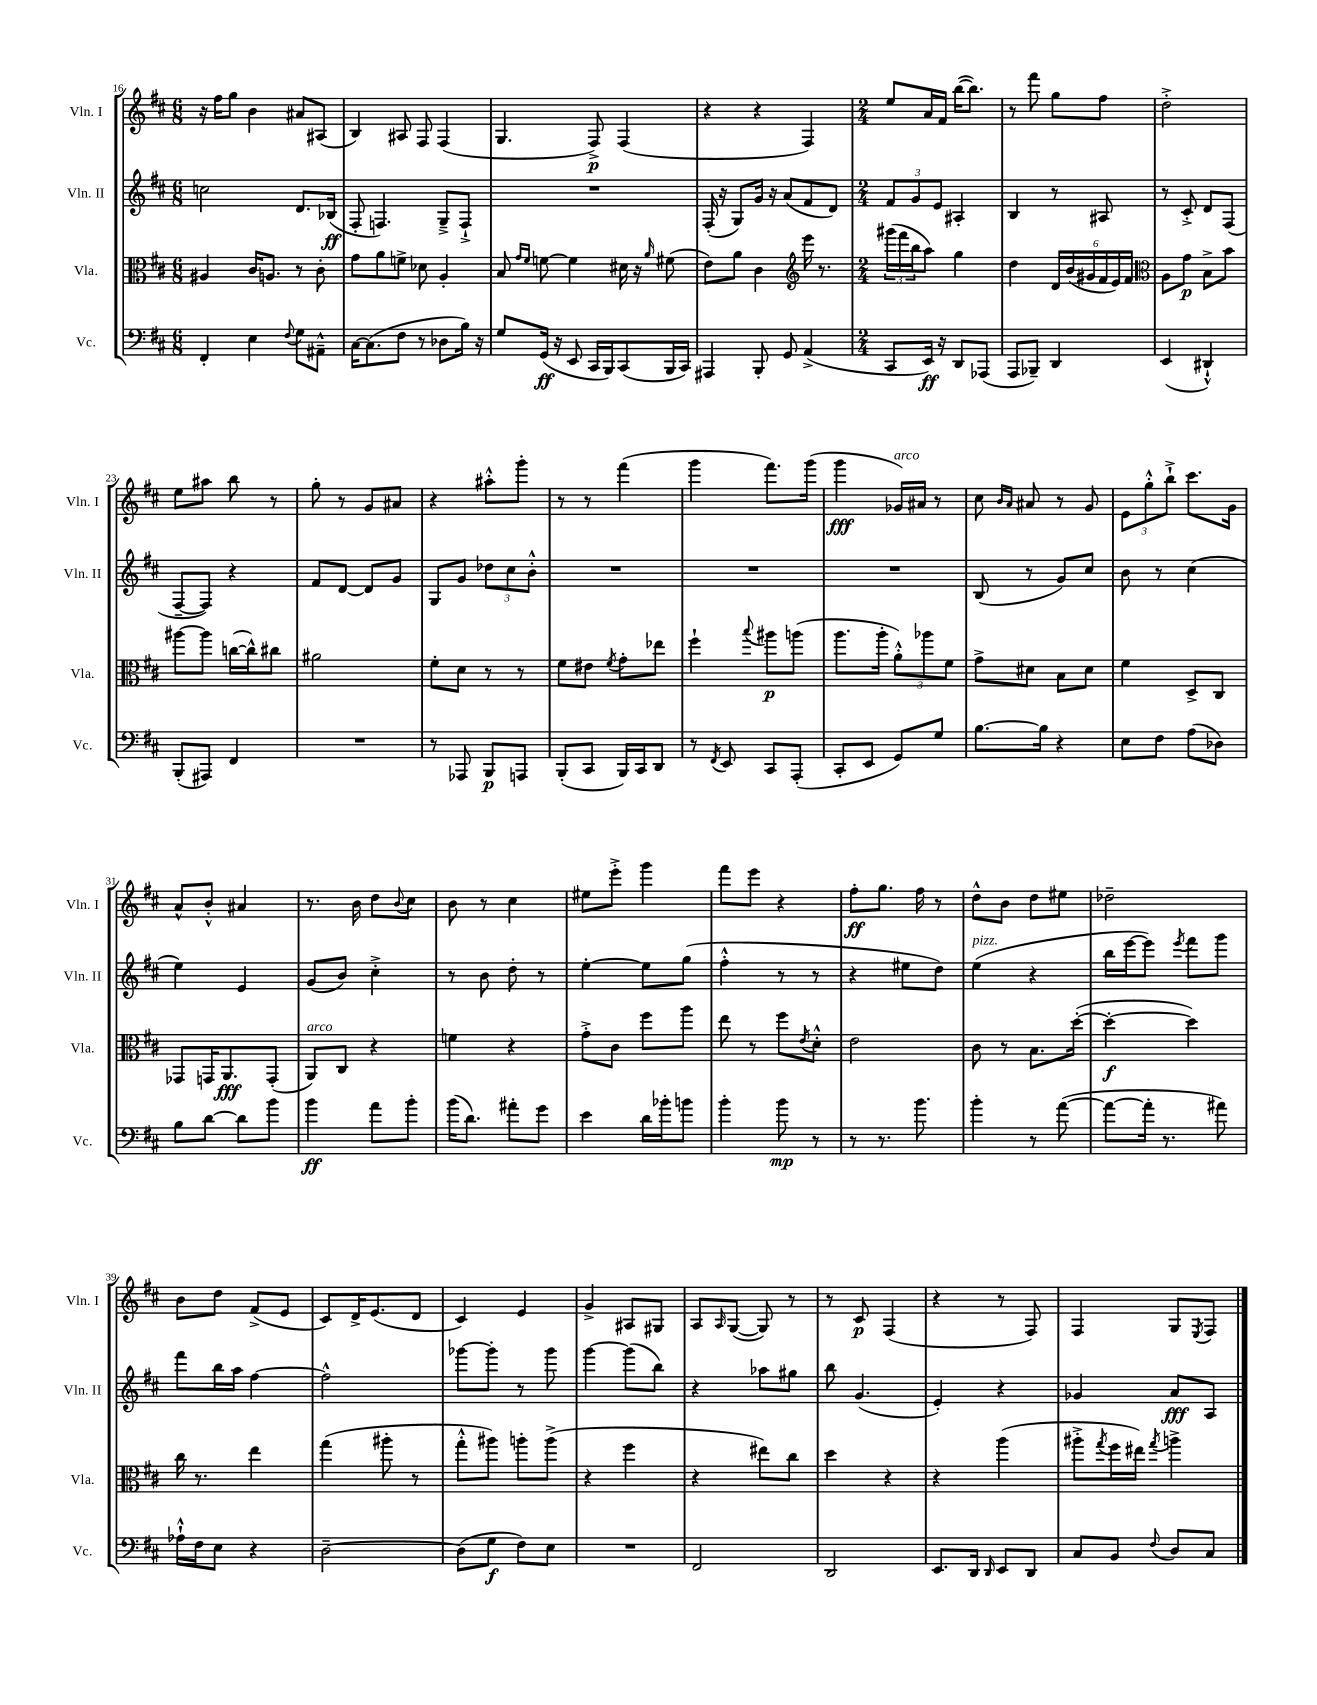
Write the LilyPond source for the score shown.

<<
\new StaffGroup <<
\new Staff = "s0" \with { instrumentName = "Vln. I" shortInstrumentName = "Vln. I" } {
    \clef treble \key d \major \numericTimeSignature \time 6/8
    r16 fis''16 g''8 b'4 ais'8 ais8( |
    b4) ais8 fis8 fis4( |
    g4. fis8->\p) fis4( |
    r4 r4 fis4) |
    \numericTimeSignature \time 2/4 e''8 a'16 fis'16 b''16~( b''8.) |
    r8 fis'''8 g''8 fis''8 |
    d''2-.-> |
    e''8 ais''8 b''8 r8 |
    g''8-. r8 g'8 ais'8 |
    r4 ais''8-.-^ g'''8-. |
    r8 r8 fis'''4( |
    g'''4 fis'''8.) g'''16( |
    g'''4\fff ges'16^\markup { \italic "arco" }) ais'16 r8 |
    cis''8 \grace { b'16 a'16 } ais'8 r8 g'8 |
    \tuplet 3/2 { e'8 g''8-.-^ b''8-!-> } cis'''8. g'16 |
    a'8-^ b'8-.-^ ais'4 |
    r8. b'16 d''8 \appoggiatura { b'8 } cis''8 |
    b'8 r8 cis''4 |
    eis''8 e'''8-.-> g'''4 |
    fis'''8 e'''8 r4 |
    fis''8-.\ff g''8. fis''16 r8 |
    d''8-^ b'8 d''8 eis''8 |
    des''2-- |
    b'8 d''8 fis'8->( e'8 |
    cis'8) d'16-> e'8.( d'8 |
    cis'4) e'4 |
    g'4-> ais8 gis8 |
    a8 \grace { a16 } g8~( g8) r8 |
    r8 cis'8\p fis4( |
    r4 r8 fis8) |
    fis4 g8 \acciaccatura { e8 } fis8 \bar "|." |
}
\new Staff = "s1" \with { instrumentName = "Vln. II" shortInstrumentName = "Vln. II" } {
    \clef treble \key d \major \numericTimeSignature \time 6/8
    c''2 d'8. bes16\ff( |
    fis8-. f4.) g8---> f8-!-> |
    R2. |
    fis16-.( r16 g8) g'16 r16 a'8( fis'8 d'8) |
    \numericTimeSignature \time 2/4 \tuplet 3/2 { fis'8 g'8 e'8 } ais4-. |
    b4 r8 ais8 |
    r8 cis'8-.-> d'8 fis8( |
    fis8~-- fis8) r4 |
    fis'8 d'8~ d'8 g'8 |
    g8 g'8 \tuplet 3/2 { des''8 cis''8 b'8-.-^ } |
    R2 |
    R2 |
    R2 |
    b8( r8 g'8) cis''8 |
    b'8 r8 cis''4( |
    e''4) e'4 |
    g'8( b'8) cis''4-.-> |
    r8 b'8 d''8-. r8 |
    e''4~-. e''8 g''8( |
    fis''4-.-^ r8 r8 |
    r4 eis''8 d''8) |
    e''4^\markup { \italic "pizz." }( r4 |
    b''16 e'''16~ e'''8) \acciaccatura { e'''8 } fis'''8 g'''8 |
    fis'''8 b''16 a''16 fis''4~ |
    fis''2-^ |
    ges'''8~ ges'''8-. r8 ges'''8 |
    g'''4~ g'''8( b''8) |
    r4 aes''8 gis''8 |
    b''8 g'4.( |
    e'4-.) r4 |
    ges'4 a'8\fff a8 \bar "|." |
}
\new Staff = "s2" \with { instrumentName = "Vla." shortInstrumentName = "Vla." } {
    \clef alto \key d \major \numericTimeSignature \time 6/8
    ais4 cis'16 a8. r8 cis'8-. |
    g'8 a'8 f'8-> des'8 a4-. |
    b8 \grace { g'16 fis'16 } f'8~ f'4 dis'16 r16 \grace { a'16 } fis'8( |
    e'8) a'8 cis'4 \clef treble e'''16 r8. |
    \numericTimeSignature \time 2/4 \tuplet 3/2 { gis'''16( fis'''16 b''16 } a''8) g''4 |
    d''4 \tuplet 6/4 { d'16 b'16( gis'16 fis'16 e'16) fis'16 } |
    \clef alto a8 g'8\p b8-> b'8 |
    ais''8~ ais''8 c''16~( c''16-^) cis''8 |
    ais'2 |
    fis'8-. d'8 r8 r8 |
    fis'8 eis'8 \acciaccatura { fis'8 } g'8-. ees''8 |
    fis''4-! \appoggiatura { b''8 } ais''8\p a''8( |
    a''8. a''16-. \tuplet 3/2 { a'8-.-^) aes''8 fis'8 } |
    g'8-> dis'8 b8 dis'8 |
    fis'4 d8-> cis8 |
    ges,8 g,16 a,8.\fff g,8-.( |
    a,8^\markup { \italic "arco" }) cis8 r4 |
    f'4 r4 |
    g'8-.-> cis'8 fis''8 a''8 |
    e''8 r8 fis''8 \acciaccatura { e'8 } d'8-.-^ |
    e'2 |
    cis'8 r8 b8. d''16~-.( |
    d''4~-.\f d''4) |
    cis''16 r8. e''4 |
    g''4( ais''8-. r8 |
    g''8-.-^ ais''8) a''8-. a''8->( |
    r4 fis''4 |
    r4 eis''8) cis''8 |
    d''4 r4 |
    r4 a''4( |
    ais''8-.-> \acciaccatura { g''8 } fis''16 eis''16) \acciaccatura { g''8 } a''4-> \bar "|." |
}
\new Staff = "s3" \with { instrumentName = "Vc." shortInstrumentName = "Vc." } {
    \clef bass \key d \major \numericTimeSignature \time 6/8
    fis,4-. e4 \appoggiatura { fis8 } g8 ais,8---^ |
    cis16~ cis8.( fis8 r8 des8 b16) r16 |
    g8 g,16\ff( r16 e,8 cis,16 b,,16) cis,8( b,,16 cis,16) |
    ais,,4 b,,8-. g,8 a,4->( |
    \numericTimeSignature \time 2/4 cis,8 e,16\ff) r16 d,8 aes,,8( |
    a,,8 bes,,8--) d,4 |
    e,4( dis,4-!-^) |
    b,,8-.( ais,,8) fis,4 |
    R2 |
    r8 aes,,8 b,,8\p a,,8 |
    b,,8-.( cis,8 b,,16) cis,16 d,8 |
    r8 \acciaccatura { fis,8 } e,8 cis,8 a,,8-.( |
    cis,8-. e,8 g,8) g8 |
    b8.~ b16 r4 |
    e8 fis8 a8( des8) |
    b8 d'8~ d'8 b'8 |
    b'4\ff a'8 b'8-. |
    b'16( d'8.) ais'8-. g'8 |
    e'4 d'16 bes'16-. b'8 |
    b'4-. b'8\mp r8 |
    r8 r8. b'8. |
    b'4-. r8 a'8~( |
    a'8~ a'16-. r8. ais'8) |
    aes16-!-^ fis16 e8 r4 |
    d2~-- |
    d8( g8\f fis8) e8 |
    R2 |
    fis,2 |
    d,2 |
    e,8. d,16 \grace { d,16 } e,8 d,8 |
    cis8 b,8 \appoggiatura { fis8 } d8 cis8 \bar "|." |
}
>>
>>
\layout { \context { \Score currentBarNumber = #16 } }
